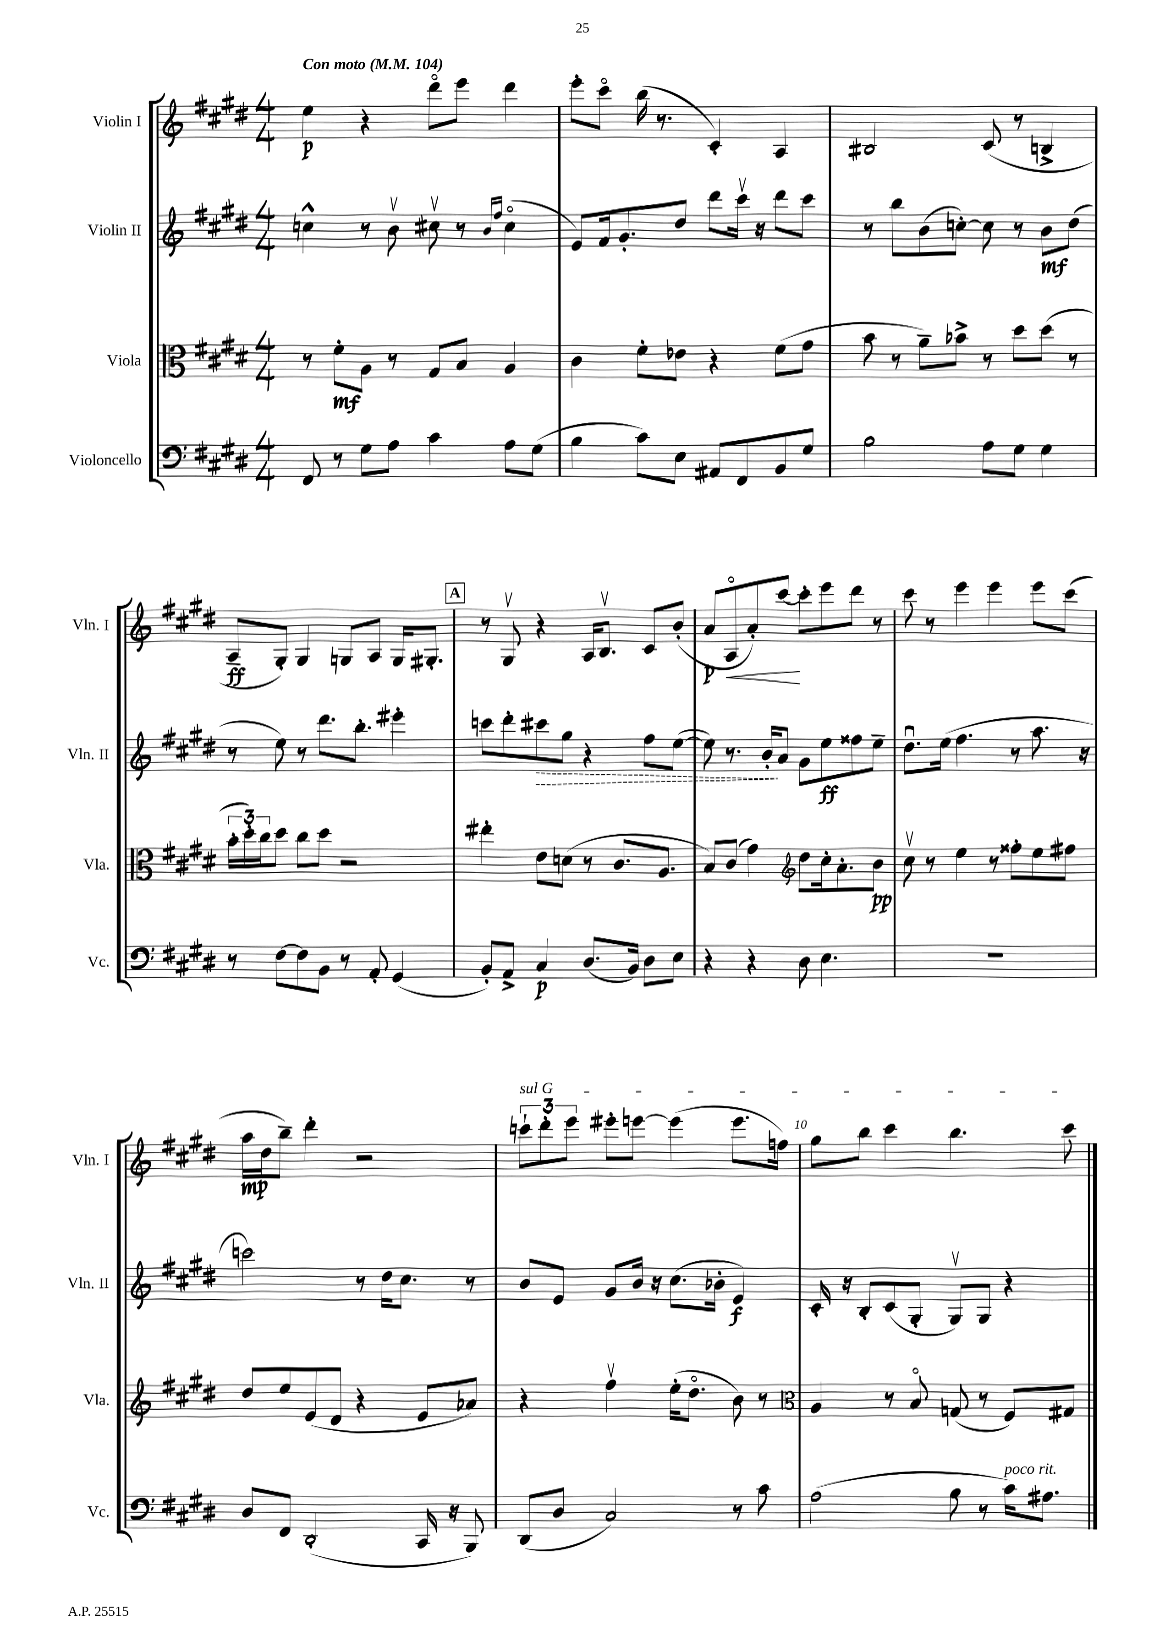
<<
\new StaffGroup <<
\new Staff = "s0" \with { instrumentName = "Violin I" shortInstrumentName = "Vln. I" } {
    \clef treble \key e \major \numericTimeSignature \time 4/4 \tempo "Con moto" 4 = 104
    e''4\p r4 dis'''8\flageolet e'''8 dis'''4 |
    e'''8-. cis'''8\flageolet b''16( r8. cis'4-.) a4 |
    bis2 cis'8( r8 b4-> |
    a8--\ff gis8-.) gis4 g8 a8 g16 gis8.-. |
    \mark \markup { \box "A" } r8 gis8\upbow r4 a16 b8.\upbow cis'8 b'8-.( |
    a'8\p a8\flageolet\< a'8-.) cis'''8~\! cis'''8-. e'''8 dis'''8 r8 |
    cis'''8 r8 e'''4 e'''4 e'''8 cis'''8( |
    a''16\mp dis''16 b''8--) dis'''4-. r2 |
    \tuplet 3/2 { \once \override TextSpanner.bound-details.left.text = \markup { \italic "sul G" } c'''8-!\startTextSpan dis'''8-. e'''8 } eis'''8-. e'''8~ e'''4( e'''8. f''16) |
    gis''8 b''8 cis'''4 b''4. cis'''8\stopTextSpan \bar "|." |
}
\new Staff = "s1" \with { instrumentName = "Violin II" shortInstrumentName = "Vln. II" } {
    \clef treble \key e \major \numericTimeSignature \time 4/4
    c''4-^ r8 b'8\upbow cis''8\upbow r8 \grace { b'16 fis''16 } cis''4\flageolet( |
    e'8) fis'16 gis'8.-. dis''8 dis'''8 cis'''16\upbow r16 dis'''8 cis'''8 |
    r8 b''8 b'8( c''8~-.) c''8 r8 b'8\mf dis''8( |
    r8 e''8) r8 dis'''8. b''8.-. eis'''4-. |
    \mark \markup { \box "A" } c'''8 dis'''8-. \once \override Hairpin.style = #'dashed-line cis'''8\> gis''8 r4 fis''8 e''8~( |
    e''8) r8. b'16-.\! a'8 gis'8 e''8\ff fisis''8 e''8-- |
    dis''8.\downbow e''16( fis''4. r8 a''8. r16 |
    c'''2) r8 dis''16 cis''8. r8 |
    b'8 e'8 gis'8 b'16 r16 cis''8.( bes'16-. e'4\f) |
    cis'16-. r16 b8-. cis'8( gis8-. gis8\upbow) gis8 r4 \bar "|." |
}
\new Staff = "s2" \with { instrumentName = "Viola" shortInstrumentName = "Vla." } {
    \clef alto \key e \major \numericTimeSignature \time 4/4
    r8 fis'8-.\mf a8 r8 gis8 b8 a4 |
    cis'4 fis'8-. ees'8 r4 fis'8( gis'8 |
    b'8 r8 a'8--) bes'8-> r8 dis''8 dis''8( r8 |
    \tuplet 3/2 { b'16-. dis''16-.) cis''16 } dis''8 cis''8 dis''8 r2 |
    \mark \markup { \box "A" } eis''4-. e'8 d'8( r8 cis'8. a8. |
    b8) cis'8( gis'4) \clef treble dis''8 cis''16-. a'8.-. b'8\pp |
    cis''8\upbow r8 e''4 r8 fisis''8-. e''8 fis''8 |
    dis''8 e''8 e'8( dis'8 r4 e'8 aes'8) |
    r4 fis''4\upbow e''16-.( dis''8.\flageolet b'8) r8 |
    \clef alto a4 r8 b8\flageolet g8( r8 fis8) gis8 \bar "|." |
}
\new Staff = "s3" \with { instrumentName = "Violoncello" shortInstrumentName = "Vc." } {
    \clef bass \key e \major \numericTimeSignature \time 4/4
    fis,8 r8 gis8 a8 cis'4 a8 gis8( |
    b4 cis'8) e8 ais,8 fis,8 b,8 gis8 |
    b2 a8 gis8 gis4 |
    r8 fis8~ fis8 b,8 r8 a,8-. gis,4( |
    \mark \markup { \box "A" } b,8-.) a,8-> cis4\p dis8.( b,16) dis8 e8 |
    r4 r4 dis8 e4. |
    R1 |
    dis8 fis,8 dis,2-.( cis,16 r16 b,,8) |
    dis,8( dis8 cis2) r8 cis'8 |
    a2( b8 r8 cis'16^\markup { \italic "poco rit." }) ais8. \bar "|." |
}
>>
>>
\layout { \context { \Score \override BarNumber.break-visibility = ##(#f #t #t) barNumberVisibility = #(every-nth-bar-number-visible 5) } }
